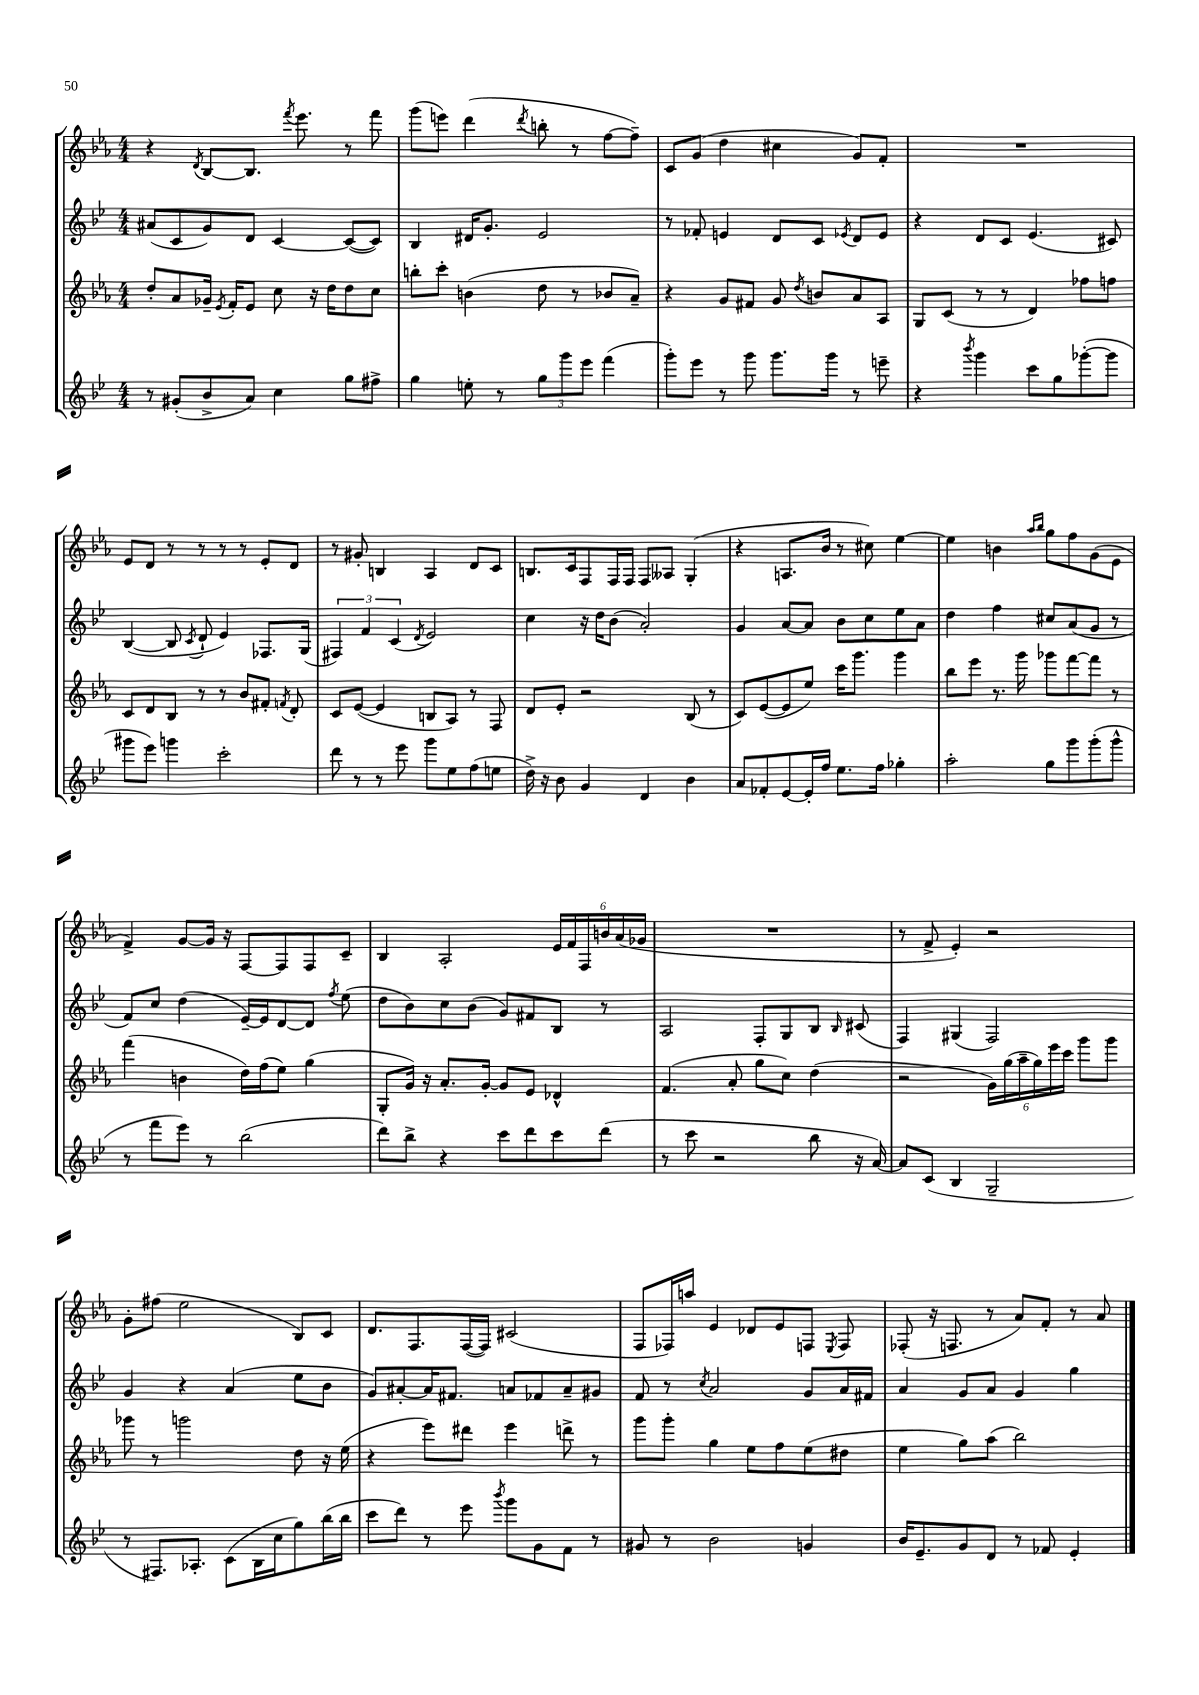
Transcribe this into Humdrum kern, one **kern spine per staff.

**kern	**kern	**kern	**kern
*part4	*part3	*part2	*part1
*staff4	*staff3	*staff2	*staff1
*clefG2	*clefG2	*clefG2	*clefG2
*k[b-e-]	*k[b-e-a-]	*k[b-e-]	*k[b-e-a-]
*M4/4	*M4/4	*M4/4	*M4/4
=12	=12	=12	=12
8r	8dd'/L	(8a#X/L	4r
(8g#X'/L	8a-/	8c/	.
.	.	.	8qd/
8b-^/	16g-X~/Jk	8g/)	[8B-/L
.	8qe-/	.	.
.	16f'/KL	.	.
8a/J)	8e-/J	8d/J	8.B-/J]
4cc\	8cc\	[4c/	.
.	.	.	8qfff/
.	.	.	8.eee-\
.	16r	.	.
.	16dd\KL	.	.
8gg\L	8dd\	(8c/L_	8r
8ff#X^\J	8cc\J	8c/J])	8fff\
=13	=13	=13	=13
4gg\	8bbn'\L	4B-/	(8ggg\L
.	8ccc'\J	.	8eeen\J)
8een'\	(4bn\	16d#X/KL	(4ddd\
.	.	8.g'/J	.
8r	.	.	.
.	.	.	8qddd/
12gg\L	8dd\	2e-/	8bbn'\
12ggg\	.	.	.
.	8r	.	8r
12eee-\J	.	.	.
(4fff\	8b-X/L	.	[8ff\L
.	8a-~/J)	.	8ff~\J])
=14	=14	=14	=14
8ggg'\L)	4r	8r	8c/L
8eee-\J	.	8f-X'/	(8g/J
8r	8g/L	4en/	4dd\
8ggg\	8f#X/J	.	.
8.ggg\L	8g/	8d/L	4cc#X\
.	8qdd/	.	.
.	8bn/L	8c/J	.
16ggg\Jk	.	.	.
.	.	8qe-X/	.
8r	8a-/	8d/L	8g/L)
8eeen~\	8A-/J	8e-/J	8f'/J
=15	=15	=15	=15
4r	8G/L	4r	1r
.	(8c/J	.	.
8qbbb-/	.	.	.
4ggg\	8r	8d/L	.
.	8r	8c/J	.
8ccc\L	4d/)	(4.e-/	.
8gg\	.	.	.
([8ggg-X'\	8ff-X\L	.	.
8ggg-\J]	8ffn\J	8c#X/)	.
!!LO:LB:g=z
=16	=16	=16	=16
8ggg#X\L	8c/L	([4B-/	8e-/L
8eee-\J)	8d/	.	8d/J
4gggn\	8B-/J	8B-/]	8r
.	.	8qc/	.
.	8r	8d`/	8r
2ccc'\	8r	4e-/)	8r
.	8b-/L	.	8r
.	8f#X'/J	8.F-X/L	8e-'/L
.	8qfn/	.	.
.	8d'/	.	8d/J
.	.	(16G/Jk	.
=17	=17	=17	=17
8ddd\	8c/L	6F#X/)	8r
8r	([8e-/J	.	8g#X'/
.	.	6f/	.
8r	4e-/]	.	4Bn/
.	.	(6c/	.
8eee-\	.	.	.
.	.	8qd/	.
8ggg\L	8Bn/L	2e-/)	4A-/
8ee-\	8A-/J)	.	.
(8ff\	8r	.	8d/L
8een\J	8F/	.	8c/J
=18	=18	=18	=18
16dd^\)	8d/L	4cc\	8.Bn/L
16r	.	.	.
8b-\	8e-'/J	.	.
.	.	.	16c/k
4g/	2r	16r	8F/
.	.	16dd\KL	.
.	.	(8b-\J	16F/L
.	.	.	16F/JJ
4d/	.	2a'/)	8F/L
.	.	.	8A--X/J
4b-\	(8B-/	.	(4G'/
.	8r	.	.
=19	=19	=19	=19
8a/L	8c/L)	4g/	4r
8f-X'/	([8e-/	.	.
[8e-/	8e-/]	[8a/L	8.An/L
16e-'/L]	8ee-/J)	8a/J]	.
16ff/JJ	.	.	16b-/Jk
8.ee-\L	16ccc\KL	8b-\L	8r
.	8.ggg\J	.	.
.	.	8cc\	8cc#X\)
16ff\Jk	.	.	.
4gg-X'\	4ggg\	8ee-\	[4ee-\
.	.	8a\J	.
=20	=20	=20	=20
2aa'\	8bb-\L	4dd\	4ee-\]
.	8eee-\J	.	.
.	8.r	4ff\	4bn\
.	16ggg\	.	.
.	.	.	16qqaa-/LL
.	.	.	16qqbb-/JJ
8gg\L	8ggg-X\L	8cc#X/L	8gg\L
8ggg\	[8fff\	(8a/	8ff\
(8ggg'\	8fff\J]	8g/J	(8g\
8ggg^^\J	8r	8r	8e-\J
!!LO:LB:g=z
=21	=21	=21	=21
8r	(4fff\	8f/L)	4f^/)
8fff\L	.	8cc/J	.
8eee-\J)	4bn\	(4dd\	[8g/L
8r	.	.	16g/Jk]
.	.	.	16r
(2bb-\	16dd\LL)	[16e-~/LL)	[8F/L
.	(16ff\J	16e-/J]	.
.	8ee-\J)	[8d/	8F/]
.	(4gg\	8d/J]	8F/
.	.	8qff/	.
.	.	(8ee-\	8c~/J
=22	=22	=22	=22
8ddd\L)	8G'/L	8dd\L	4B-/
8bb-^\J	16g/Jk)	8b-\)	.
.	16r	.	.
4r	8.a-'/L	8cc\	2A-'/
.	.	(8b-\J	.
.	[16g'/Jk	.	.
8ccc\L	8g/L]	8g/L)	.
8ddd\	8e-/J	8f#X/	.
8ccc\	4d-X^^/	8B-/J	24e-/LL
.	.	.	24f/
.	.	.	24F/
(8ddd\J	.	8r	24bn/
.	.	.	(24a-/
.	.	.	24g-X/JJ
=23	=23	=23	=23
8r	(4.f/	2A/	1r
8ccc\	.	.	.
2r	.	.	.
.	8a-'/	.	.
.	8gg\L	8F'/L	.
.	8cc\J)	8G/	.
8bb-\	(4dd\	8B-/J	.
.	.	16qqB-/	.
16r	.	(8c#X/	.
[16a/)	.	.	.
=24	=24	=24	=24
8a/L]	2r	4F/)	8r
(8c/J	.	.	8f^/
4B-/	.	(4G#X/	4e-'/)
2G~/	24g\LL)	2F/)	2r
.	(24gg\	.	.
.	24aa-~\	.	.
.	24gg\)	.	.
.	24eee-\	.	.
.	24ccc\JJ	.	.
.	8ggg\L	.	.
.	8ggg\J	.	.
!!LO:LB:g=z
=25	=25	=25	=25
8r	8ggg-X\	4g/	8g'\L
8.F#X/L)	8r	.	(8ff#X\J
.	2gggn\	4r	2ee-\
8.A-X'/J	.	.	.
(8c\L	.	(4a/	.
16B-\L	.	.	.
16cc\J	.	.	.
8gg\)	8dd\	8ee-\L	8B-/L)
(16bb-\L	16r	8b-\J	8c/J
16bb-\JJ	(16ee-\	.	.
=26	=26	=26	=26
8ccc\L	4r	8g/L)	8.d/L
8ddd\J)	.	[8a#X'/	.
.	.	.	8.F/
8r	8eee-\L)	16a#/K]	.
.	.	8.f#X/J	.
8eee-\	8ddd#X\J	.	([16F/L
.	.	.	16F/JJ])
8qbbb-/	.	.	.
8ggg\L	4eee-\	8an/L	(2c#X/
8g\	.	8f-X/	.
8f\J	8dddn^\	8a~/	.
8r	8r	8g#X/J	.
=27	=27	=27	=27
8g#X/	8ggg\L	8f/	8F/L
8r	8ggg'\J	8r	16F-X/L)
.	.	.	16aan/JJ
.	.	8qcc/	.
2b-\	4gg\	2a/	4e-/
.	8ee-\L	.	8d-X/L
.	8ff\	.	8e-/
4gn/	(8ee-\	8g/L	8Fn/J
.	.	.	8qE-/
.	8dd#X\J	16a/L	8F/
.	.	16f#X/JJ	.
=28	=28	=28	=28
16b-/KL	4ee-\	4a/	(8F-X'/
8.e-~/	.	.	.
.	.	.	16r
.	.	.	8.Fn/
8g/	8gg\L)	8g/L	.
8d/J	(8aa-\J	8a/J	8r
8r	2bb-\)	4g/	8a-/L)
8f-X/	.	.	8f'/J
4e-'/	.	4gg\	8r
.	.	.	8a-/
==	==	==	==
*-	*-	*-	*-
